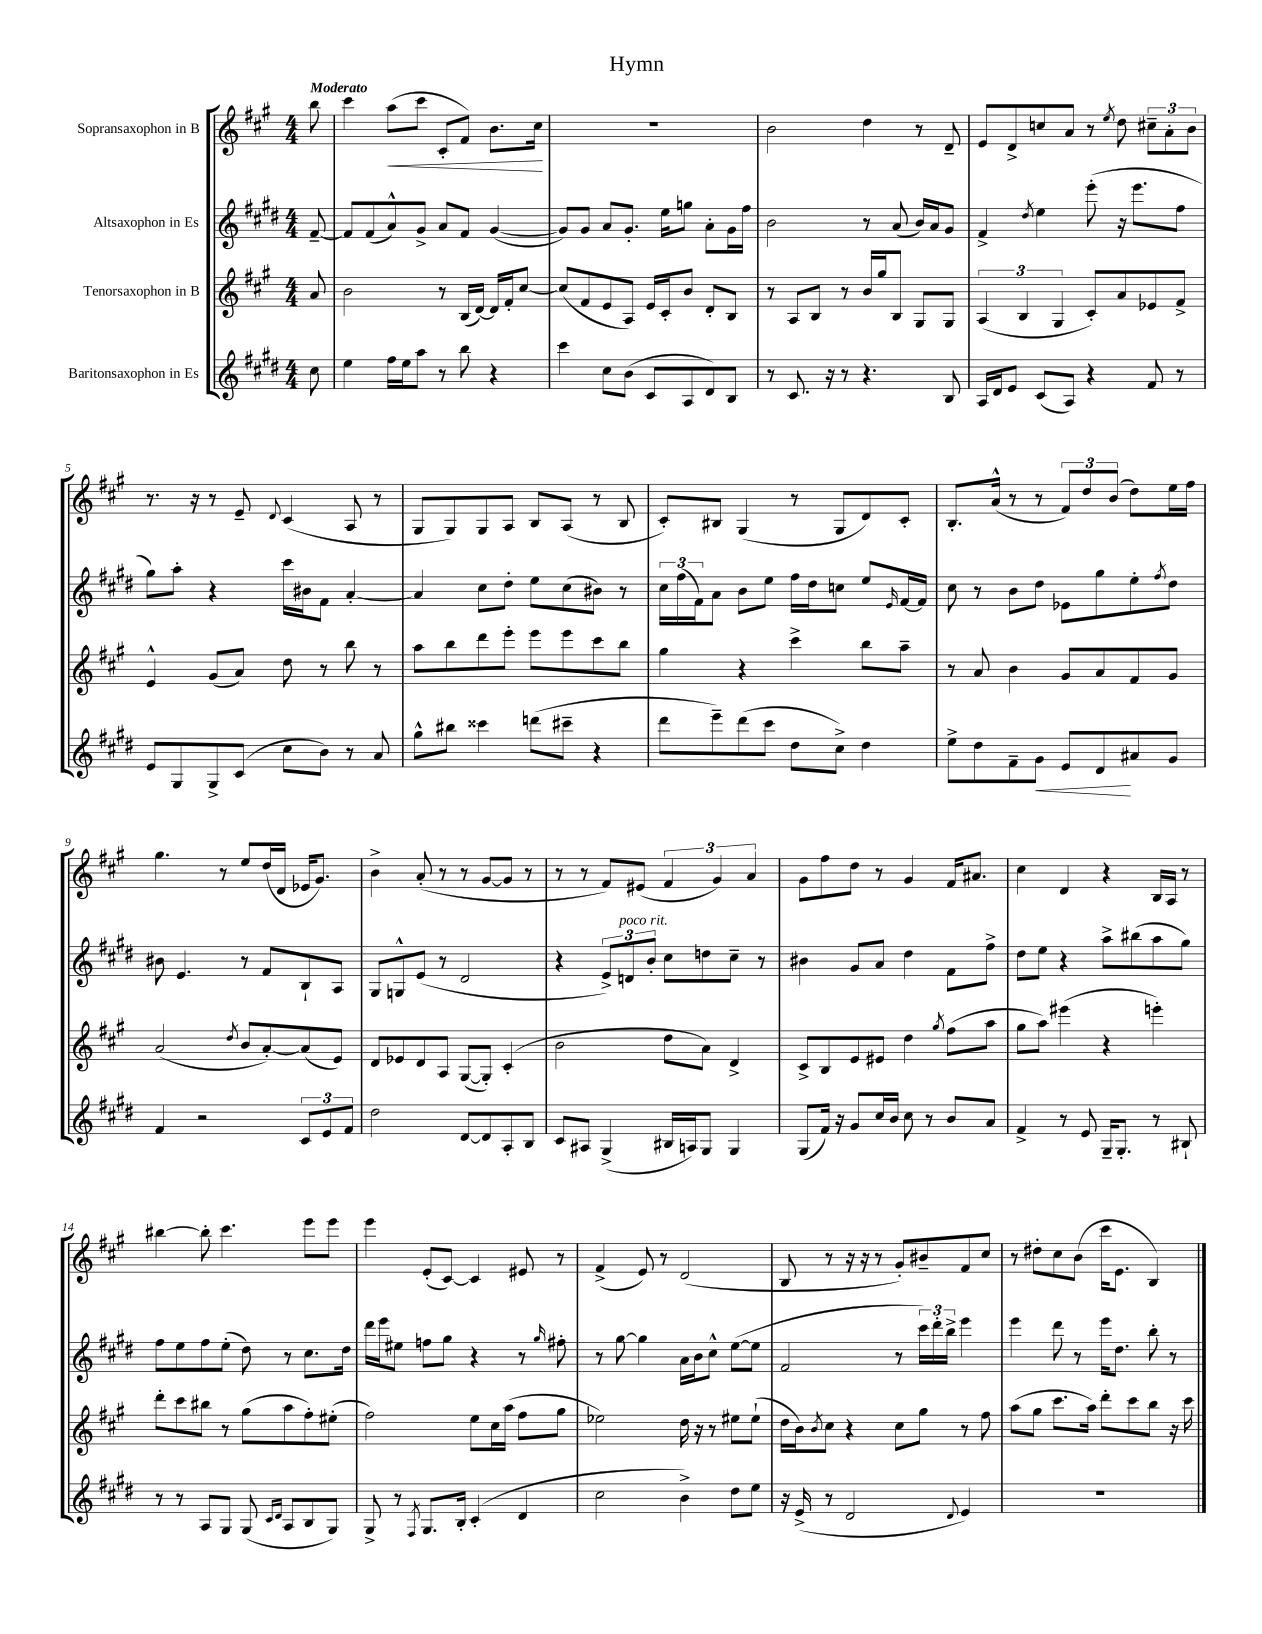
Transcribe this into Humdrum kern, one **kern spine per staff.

**kern	**dynam	**kern	**kern	**kern	**dynam
*part4	*part4	*part3	*part2	*part1	*part1
*staff4	*staff4	*staff3	*staff2	*staff1	*staff1
*I"Baritonsaxophon in Es	*	*I"Tenorsaxophon in B	*I"Altsaxophon in Es	*I"Sopransaxophon in B	*
*clefG2	*	*clefG2	*clefG2	*clefG2	*
*k[f#c#g#d#]	*	*k[f#c#g#]	*k[f#c#g#d#]	*k[f#c#g#]	*
*M4/4	*	*M4/4	*M4/4	*M4/4	*
=	=	=	=	=	=
!	!	!	!	!LO:TX:a:B:t=Moderato	!
8cc#\	.	8a/	[8f#~/	8bb\	.
=1	=1	=1	=1	=1	=1
4ee\	.	2b\	8f#/L]	4ccc#\	.
.	.	.	(8f#/	.	.
!	!	!	!	!	!LO:HP:b
16ff#\LL	.	.	8a^^/)	(8aa\L	<
16ee\J	.	.	.	.	.
8aa\J	.	.	8g#^/J	8ccc#\J	.
8r	.	8r	8a/L	8c#'/L	.
8bb\	.	(16B/LL	8f#/J	8f#/J)	.
.	.	[16d/JJ)	.	.	.
4r	.	16d/LL]	([4g#/	8.b\L	.
.	.	16f#'/J	.	.	.
.	.	[8cc#/J	.	.	.
.	.	.	.	16cc#\Jk	.
.	.	.	.	.	[
=2	=2	=2	=2	=2	=2
4ccc#\	.	(8cc#/L]	8g#/L])	1r	.
.	.	8f#/	8g#/J	.	.
8cc#\L	.	8e/	8a/L	.	.
(8b\J	.	8A/J)	8.g#'/J	.	.
8c#/L	.	16e/LL	.	.	.
.	.	16c#'/J	16ee\KL	.	.
8A/	.	8b/J	8ggn\J	.	.
8d#/)	.	8d'/L	8a'\L	.	.
8B/J	.	8B/J	16g#\L	.	.
.	.	.	16ff#\JJ	.	.
=3	=3	=3	=3	=3	=3
8r	.	8r	2b\	2b\	.
8.c#/	.	8A/L	.	.	.
.	.	8B/J	.	.	.
16r	.	.	.	.	.
8r	.	8r	.	.	.
4.r	.	16b/LL	8r	4dd\	.
.	.	16gg#/J	.	.	.
.	.	8B/J	(8a/	.	.
.	.	8G#/L	16b/LL)	8r	.
.	.	.	16a/J	.	.
8B/	.	8G#/J	8g#/J	8d~/	.
=4	=4	=4	=4	=4	=4
16A/LL	.	(6A/	4f#^/	8e/L	.
16d#/J	.	.	.	.	.
8e/J	.	.	.	8d^/	.
.	.	6B/	.	.	.
.	.	.	8qdd#/	.	.
(8c#/L	.	.	4ee\	8ccn/	.
.	.	6G#/	.	.	.
8A/J)	.	.	.	8a/J	.
4r	.	8c#'/L)	(8eee'\	8r	.
.	.	.	.	8qee/	.
.	.	8a/	16r	8dd\	.
.	.	.	8.eee\L	.	.
8f#/	.	8e-X/	.	12cc#X~\L	.
.	.	.	.	12a'\	.
8r	.	8f#^/J	8ff#\J	.	.
.	.	.	.	12b\J	.
!!LO:LB:g=z
=5	=5	=5	=5	=5	=5
8e/L	.	4e^^/	8gg#\L)	8.r	.
8G#/	.	.	8aa'\J	.	.
.	.	.	.	16r	.
8G#^/	.	(8g#/L	4r	8r	.
(8c#/J	.	8a/J)	.	8e~/	.
.	.	.	.	8qqd/	.
8cc#\L	.	8dd\	16ccc#\LL	(4c#/	.
.	.	.	16b#X\J	.	.
8b\J)	.	8r	8f#\J	.	.
8r	.	8bb\	[4a'/	8A/	.
8a/	.	8r	.	8r	.
=6	=6	=6	=6	=6	=6
8gg#^^\L	.	8aa\L	4a/]	8G#/L	.
8bb#X\J	.	8bb\	.	8G#/)	.
4ccc##X\	.	8ddd\	8cc#\L	8G#/	.
.	.	8eee'\J	8dd#'\J	8A/J	.
(8dddn\L	.	8eee\L	8ee\L	8B/L	.
8ccc#X~\J	.	8eee\	(8cc#\	(8A/J	.
4r	.	8ccc#\	8b#X\J)	8r	.
.	.	8bb\J	8r	8B/	.
=7	=7	=7	=7	=7	=7
8ddd#\L	.	4gg#\	24cc#\LL	8c#'/L)	.
.	.	.	(24ff#\	.	.
.	.	.	24f#\J)	.	.
8eee~\)	.	.	8a\J	8B#X/J	.
(8ddd#\	.	4r	8b\L	(4G#/	.
8ccc#\J	.	.	8ee\J	.	.
8dd#\L	.	4ccc#^\	16ff#\LL	8r	.
.	.	.	16dd#\J	.	.
8cc#^\J)	.	.	8ccn\J	8G#/L	.
4dd#\	.	8bb\L	8ee/L	8d/)	.
.	.	.	16qqe/	.	.
.	.	8aa~\J	[16f#/L	8c#'/J	.
.	.	.	16f#/JJ]	.	.
=8	=8	=8	=8	=8	=8
8ee^\L	.	8r	8cc#\	8.B'/L	.
8dd#\	.	8a/	8r	.	.
.	.	.	.	(16a^^/Jk	.
8f#~\	.	4b\	8b\L	8r	.
!	!LO:HP:b	!	!	!	!
8g#\J	<	.	8dd#\J	8r	.
8e/L	.	8g#/L	8e-X\L	12f#/L)	.
.	.	.	.	12dd/	.
8d#/	.	8a/	8gg#\	.	.
.	.	.	.	(12b/J	.
8a#X/	[	8f#/	8ee'\	8dd\L)	.
.	.	.	8qff#/	.	.
8g#/J	.	8g#/J	8dd#\J	16ee\L	.
.	.	.	.	16ff#\JJ	.
!!LO:LB:g=z
=9	=9	=9	=9	=9	=9
4f#/	.	(2a/	8b#X\	4.gg#\	.
.	.	.	4.e/	.	.
2r	.	.	.	.	.
.	.	.	.	8r	.
.	.	8qdd/	.	.	.
.	.	8b/L	8r	8ee/L	.
.	.	[8a'/)	8f#/L	(16dd/L	.
.	.	.	.	16d/JJ	.
12c#/L	.	(8a/]	8B`/	16e-X/KL	.
.	.	.	.	8.g#/J)	.
12e/	.	.	.	.	.
.	.	8e/J)	8A/J	.	.
12f#/J	.	.	.	.	.
=10	=10	=10	=10	=10	=10
2dd#\	.	8d/L	8G#/L	4b^\	.
.	.	8e-X/	8Gn^^/	.	.
.	.	8d/	(8e/J	(8a'/	.
.	.	8A/J	8r	8r	.
[8d#/L	.	([8G#/L	2d#/	8r	.
8d#/]	.	8G#'/J])	.	[8g#/L	.
8A'/	.	(4c#'/	.	8g#/J]	.
8B/J	.	.	.	8r	.
=11	=11	=11	=11	=11	=11
8c#/L	.	2b\	4r	8r	.
8A#X/J	.	.	.	8r	.
(4G#^/	.	.	12e^/L)	8f#/L)	.
!	!	!	!LO:TX:a:i:t=poco rit.	!	!
.	.	.	12dn/	.	.
.	.	.	.	(8e#X/J	.
.	.	.	12b'/J	.	.
16B#X/LL	.	8dd\L	8cc#\L	6f#/	.
16An/J)	.	.	.	.	.
8G#/J	.	8a\J)	8ddn\	.	.
.	.	.	.	6g#/)	.
4G#/	.	4d^/	8cc#~\J	.	.
.	.	.	.	6a/	.
.	.	.	8r	.	.
=12	=12	=12	=12	=12	=12
(8G#/L	.	8c#^/L	4b#X\	8g#\L	.
16f#/Jk)	.	8B/	.	8ff#\	.
16r	.	.	.	.	.
8g#/L	.	8e/	8g#/L	8dd\J	.
16cc#/L	.	8e#X/J	8a/J	8r	.
16b/JJ	.	.	.	.	.
8cc#\	.	4dd\	4dd#\	4g#/	.
8r	.	.	.	.	.
.	.	8qgg#/	.	.	.
8b/L	.	(8ff#\L	8f#\L	16f#/KL	.
.	.	.	.	8.a#X/J	.
8a/J	.	8aa\J	8ff#^\J	.	.
=13	=13	=13	=13	=13	=13
4f#^/	.	8gg#\L	8dd#\L	4cc#\	.
.	.	8aa\J)	8ee\J	.	.
8r	.	(4eee#X\	4r	4d/	.
8e/	.	.	.	.	.
16G#~/KL	.	4r	8aa^\L	4r	.
8.G#'/J	.	.	.	.	.
.	.	.	(8bb#X\	.	.
8r	.	4eeen'\)	8aa\	16B/LL	.
.	.	.	.	16A/JJ	.
8B#X`/	.	.	8gg#\J)	8r	.
!!LO:LB:g=z
=14	=14	=14	=14	=14	=14
8r	.	8ddd'\L	8ff#\L	[4bb#X\	.
8r	.	8ccc#\	8ee\	.	.
8A/L	.	8bb#X\J	8ff#\	8bb#'\]	.
8G#/J	.	8r	(8ee'\J	4.ccc#\	.
(8G#/	.	(8gg#\L	8dd#\)	.	.
16qqc#/LL	.	.	.	.	.
16qqd#/JJ	.	.	.	.	.
8A/L	.	8aa\	8r	.	.
8B/	.	8ff#'\)	8.cc#\L	8eee\L	.
8G#/J)	.	(8ee#X'\J	.	8eee\J	.
.	.	.	16dd#\Jk	.	.
=15	=15	=15	=15	=15	=15
8G#^/	.	2ff#\)	16ddd#\LL	4eee\	.
.	.	.	16eee\J	.	.
8r	.	.	8ee#X\J	.	.
8qF#/	.	.	.	.	.
8.G#/L	.	.	8ffn\L	(8e'/L	.
.	.	.	8gg#\J	[8c#/J)	.
16B'/Jk	.	.	.	.	.
(4c#'/	.	8ee\L	4r	4c#/]	.
.	.	16cc#\L	.	.	.
.	.	(16aa\JJ	.	.	.
4d#/	.	8ff#\L	8r	8e#X/	.
.	.	.	16qqgg#/	.	.
.	.	8gg#\J	8ff#X'\	8r	.
=16	=16	=16	=16	=16	=16
2cc#\	.	2ee-X\)	8r	(4f#^/	.
.	.	.	[8gg#\	.	.
.	.	.	4gg#\]	8e/)	.
.	.	.	.	8r	.
4b^\)	.	16dd\	16a\LL	(2d/	.
.	.	16r	16b\J	.	.
.	.	8r	8cc#^^\J	.	.
8dd#\L	.	8ee#X\L	([8ee\L	.	.
8ee\J	.	(8ee#`\J	8ee\J]	.	.
=17	=17	=17	=17	=17	=17
16r	.	16dd\LL	2f#/	8B/	.
(16e^/	.	16b\J)	.	.	.
.	.	8qb/	.	.	.
8r	.	8cc#\J	.	8r	.
2d#/	.	4r	.	16r	.
.	.	.	.	16r	.
.	.	.	.	8r	.
.	.	8cc#\L	8r	8g#'/L)	.
.	.	8gg#\J	24ccc#\LL)	8b#X~/	.
.	.	.	24ddd#'\	.	.
.	.	.	24bb^\JJ	.	.
8qqd#/	.	.	.	.	.
4e/)	.	8r	4eee\	8f#/	.
.	.	8ff#\	.	8cc#/J	.
=18	=18	=18	=18	=18	=18
1r	.	(8aa\L	4eee\	8r	.
.	.	8gg#\J	.	8dd#X'\L	.
.	.	8.ccc#\L	8ddd#\	8cc#\	.
.	.	.	8r	(8b\J	.
.	.	16aa\Jk)	.	.	.
.	.	8ddd'\L	16eee\KL	16ccc#\KL	.
.	.	.	8.dd#\J	8.e\J	.
.	.	8ccc#\	.	.	.
.	.	8bb\J	8bb'\	4B/)	.
.	.	16r	8r	.	.
.	.	16ccc#\	.	.	.
==	==	==	==	==	==
*-	*-	*-	*-	*-	*-
